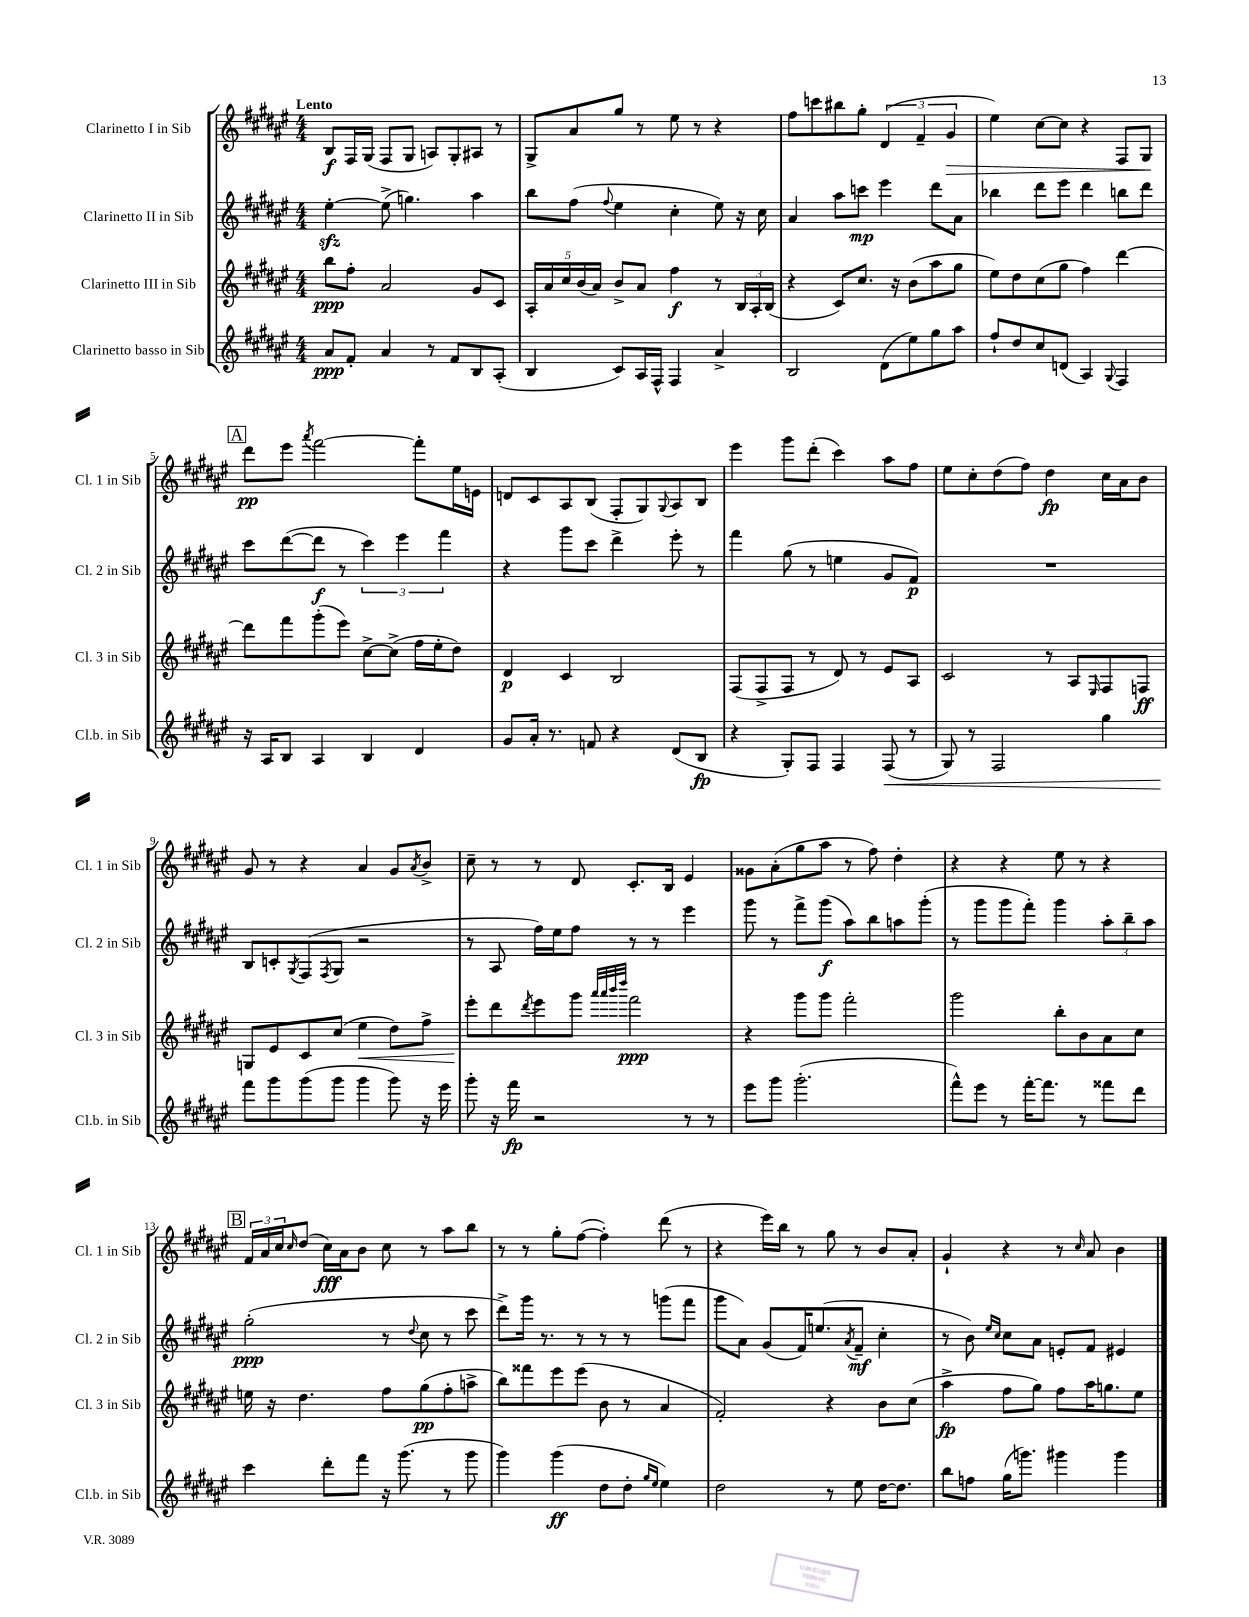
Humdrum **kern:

**kern	**dynam	**kern	**dynam	**kern	**dynam	**kern	**dynam
*part4	*part4	*part3	*part3	*part2	*part2	*part1	*part1
*staff4	*staff4	*staff3	*staff3	*staff2	*staff2	*staff1	*staff1
*I"Clarinetto basso in Sib	*	*I"Clarinetto III in Sib	*	*I"Clarinetto II in Sib	*	*I"Clarinetto I in Sib	*
*I'Cl.b. in Sib	*	*I'Cl. 3 in Sib	*	*I'Cl. 2 in Sib	*	*I'Cl. 1 in Sib	*
*clefG2	*	*clefG2	*	*clefG2	*	*clefG2	*
*k[f#c#g#d#a#e#]	*	*k[f#c#g#d#a#e#]	*	*k[f#c#g#d#a#e#]	*	*k[f#c#g#d#a#e#]	*
*M4/4	*	*M4/4	*	*M4/4	*	*M4/4	*
=1	=1	=1	=1	=1	=1	=1	=1
!	!	!	!	!	!	!LO:TX:a:B:t=Lento	!
8a#/L	ppp	8bb\L	ppp	[4ee#zz'\	.	8B/L	f
8f#'/J	.	8ff#'\J	.	.	.	16F#/L	.
.	.	.	.	.	.	(16G#/JJ	.
4a#/	.	2a#/	.	(8ee#^\]	.	8F#/L	.
.	.	.	.	4.ggn\)	.	8G#/J	.
8r	.	.	.	.	.	8An/L)	.
8f#/L	.	.	.	.	.	8G#'/	.
8B/	.	8g#/L	.	4aa#\	.	8A#X/J	.
(8A#'/J	.	8c#/J	.	.	.	8r	.
=2	=2	=2	=2	=2	=2	=2	=2
4B/	.	20A#'/LL	.	8bb\L	.	8G#^/L	.
.	.	20a#/	.	.	.	.	.
.	.	20cc#/	.	.	.	.	.
.	.	.	.	(8ff#\J	.	8a#/	.
.	.	(20b/	.	.	.	.	.
.	.	20a#/JJ)	.	.	.	.	.
.	.	.	.	8qqff#/	.	.	.
8c#/L)	.	8b^/L	.	4ee#\	.	8gg#/J	.
16A#/L	.	8a#/J	.	.	.	8r	.
16F#^^/JJ	.	.	.	.	.	.	.
4F#/	.	4ff#\	f	4cc#'\	.	8ee#\	.
.	.	.	.	.	.	8r	.
4a#^/	.	8r	.	8ee#\)	.	4r	.
.	.	24B/LL	.	16r	.	.	.
.	.	24A#'/	.	.	.	.	.
.	.	.	.	16cc#\	.	.	.
.	.	(24B/JJ	.	.	.	.	.
=3	=3	=3	=3	=3	=3	=3	=3
2B/	.	4r	.	4a#/	.	8ff#\L	.
.	.	.	.	.	.	8cccn\	.
.	.	8c#/L)	.	8aa#\L	.	8bb#X\	.
.	.	8.cc#/J	.	8cccn\J	mp	8gg#'\J	.
(8d#\L	.	.	.	4eee#\	.	(6d#/	.
.	.	16r	.	.	.	.	.
8ee#\)	.	(8b\L	.	.	.	.	.
.	.	.	.	.	.	6f#~/	.
8gg#\	.	8aa#\	.	8ddd#\L	.	.	.
!	!	!	!	!	!	!	!LO:HP:b
.	.	.	.	.	.	6g#/	>
8aa#\J	.	8gg#\J	.	8a#\J	.	.	.
=4	=4	=4	=4	=4	=4	=4	=4
8ff#`/L	.	8ee#\L)	.	4bb-X\	.	4ee#\)	.
8dd#/	.	8dd#\	.	.	.	.	.
8cc#/	.	(8cc#\	.	8ddd#\L	.	[8cc#\L	.
(8dn/J	.	8gg#\J	.	8eee#\J	.	8cc#\J]	.
4A#/)	.	4ff#\)	.	4ddd#\	.	4r	.
8qqG#/	.	.	.	.	.	.	.
4F#/	.	[4ddd#\	.	8bbn\L	.	8F#/L	.
.	.	.	.	8ddd#\J	.	8G#/J	.
.	.	.	.	.	.	.	]
!!LO:LB:g=z
!!LO:REH:place=s1:t=A
=5	=5	=5	=5	=5	=5	=5	=5
16r	.	8ddd#\L]	.	8ccc#\L	.	8ddd#\L	pp
16A#/KL	.	.	.	.	.	.	.
8B/J	.	8fff#\	.	([8ddd#\	.	8eee#\J	.
.	.	.	.	.	.	8qaaa#/	.
4A#/	.	(8ggg#'\	.	8ddd#\J]	f	[2fff#\	.
.	.	8eee#\J)	.	8r	.	.	.
4B/	.	[8cc#^\L	.	6ccc#\)	.	.	.
.	.	(8cc#^\J]	.	.	.	.	.
.	.	.	.	6eee#\	.	.	.
4d#/	.	16ff#\LL	.	.	.	8fff#'\L]	.
.	.	16ee#'\J	.	.	.	.	.
.	.	.	.	6fff#\	.	.	.
.	.	8dd#\J)	.	.	.	16ee#\L	.
.	.	.	.	.	.	16en\JJ	.
=6	=6	=6	=6	=6	=6	=6	=6
8g#/L	.	4d#/	p	4r	.	8dn/L	.
16a#'/Jk	.	.	.	.	.	8c#/	.
8.r	.	.	.	.	.	.	.
.	.	4c#/	.	8ggg#\L	.	8A#/	.
8fn/	.	.	.	8ccc#\J	.	(8B/J	.
4r	.	2B/	.	4ddd#^\	.	8F#'/L	.
.	.	.	.	.	.	8G#/)	.
.	.	.	.	.	.	8qqG#/	.
(8d#/L	.	.	.	8eee#'\	.	8A#/	.
8B/J	fp	.	.	8r	.	8B/J	.
=7	=7	=7	=7	=7	=7	=7	=7
4r	.	(8F#/L	.	4fff#\	.	4eee#\	.
.	.	8F#^/	.	.	.	.	.
8G#'/L)	.	8F#/J	.	(8gg#\	.	8ggg#\L	.
8F#/J	.	8r	.	8r	.	(8ddd#'\J	.
4F#/	.	8d#/)	.	4een\	.	4ccc#\)	.
.	.	8r	.	.	.	.	.
!	!LO:HP:b	!	!	!	!	!	!
(8F#/	<	8e#/L	.	8g#/L	.	8aa#\L	.
8r	.	8A#/J	.	8f#/J)	p	8ff#\J	.
=8	=8	=8	=8	=8	=8	=8	=8
8G#/)	.	2c#/	.	1r	.	8ee#\L	.
8r	.	.	.	.	.	8cc#'\	.
2F#/	.	.	.	.	.	(8dd#\	.
.	.	.	.	.	.	8ff#\J)	.
.	.	8r	.	.	.	4dd#\	fp
.	.	8A#/L	.	.	.	.	.
.	.	16qqE#/	.	.	.	.	.
4gg#\	.	8F#/	.	.	.	16cc#\LL	.
.	.	.	.	.	.	16a#\J	.
.	.	8Fn/J	ff	.	.	8b\J	.
!!LO:LB:g=z
=9	=9	=9	=9	=9	=9	=9	=9
8fff#\L	.	8Gn/L	.	8B/L	.	8g#/	.
8ggg#\	[	8e#/	.	8cn'/	.	8r	.
.	.	.	.	8qG#/	.	.	.
(8ggg#\	.	8c#/	.	(8F#/	.	4r	.
.	.	.	.	8qF#/	.	.	.
8ggg#\J	.	(8cc#/J	.	8G#/J	.	.	.
!	!	!	!LO:HP:b	!	!	!	!
4ggg#\	.	4ee#\	<	2r	.	4a#/	.
8ggg#\)	.	8dd#\L)	.	.	.	8g#/L	.
.	.	.	.	.	.	8qa#/	.
16r	.	8ff#^\J	.	.	.	8b^/J	.
16eee#\	.	.	.	.	.	.	.
=10	=10	=10	=10	=10	=10	=10	=10
8ggg#'\	.	8eee#'\L	.	8r	.	8cc#~\	.
16r	.	8ddd#\	[	8A#/	.	8r	.
16fff#\	fp	.	.	.	.	.	.
.	.	8qddd#/	.	.	.	.	.
2r	.	8eee#\	.	16ff#\LL)	.	8r	.
.	.	.	.	16ee#\J	.	.	.
.	.	8ggg#\J	.	8ff#\J	.	8d#/	.
.	.	32qqaaa#/LLL	.	.	.	.	.
.	.	32qqaaa#/	.	.	.	.	.
.	.	32qqbbb/	.	.	.	.	.
.	.	32qqdddd#/JJJ	.	.	.	.	.
.	.	2fff#\	ppp	8r	.	8.c#'/L	.
.	.	.	.	8r	.	.	.
.	.	.	.	.	.	16B/Jk	.
8r	.	.	.	4eee#\	.	4e#/	.
8r	.	.	.	.	.	.	.
=11	=11	=11	=11	=11	=11	=11	=11
8eee#\L	.	4r	.	8ggg#\	.	8g##X\L	.
8ggg#\J	.	.	.	8r	.	(8a#'\	.
(2.ggg#'\	.	8ggg#\L	.	8fff#^\L	.	8gg#\	.
.	.	8ggg#\J	.	(8ggg#\J	f	8aa#\J	.
.	.	2fff#'\	.	8aa#\L)	.	8r	.
.	.	.	.	8bb\	.	8ff#\)	.
.	.	.	.	8aan\	.	4dd#'\	.
.	.	.	.	(8ggg#'\J	.	.	.
=12	=12	=12	=12	=12	=12	=12	=12
8fff#^^\L)	.	2ggg#\	.	8r	.	4r	.
8eee#\J	.	.	.	8ggg#\L	.	.	.
8r	.	.	.	8ggg#\	.	4r	.
[16fff#'\KL	.	.	.	8fff#'\J)	.	.	.
8.fff#\J]	.	.	.	.	.	.	.
.	.	8bb'\L	.	4ggg#\	.	8ee#\	.
8r	.	8b\	.	.	.	8r	.
8fff##X\L	.	8a#\	.	12aa#'\L	.	4r	.
.	.	.	.	12bb~\	.	.	.
8ddd#\J	.	8cc#\J	.	.	.	.	.
.	.	.	.	12aa#\J	.	.	.
!!LO:LB:g=z
!!LO:REH:place=s1:t=B
=13	=13	=13	=13	=13	=13	=13	=13
4ccc#\	.	16een\	.	(2gg#'\	ppp	24f#/LL	.
.	.	.	.	.	.	24a#/	.
.	.	16r	.	.	.	.	.
.	.	.	.	.	.	24cc#/J	.
.	.	.	.	.	.	16qqcc#/	.
.	.	4.dd#\	.	.	.	(8dd#/J	.
8ddd#'\L	.	.	.	.	.	16cc#\LL)	fff
.	.	.	.	.	.	16a#\J	.
8fff#\J	.	.	.	.	.	8b\J	.
16r	.	8ff#\L	.	8r	.	8cc#\	.
(8.ggg#\	.	.	.	.	.	.	.
.	.	.	.	8qqdd#/	.	.	.
.	.	(8gg#\	pp	8cc#\	.	8r	.
8r	.	8ff#'\	.	8r	.	8aa#\L	.
8ggg#\	.	8aan^\J	.	8ccc#\	.	8bb\J	.
=14	=14	=14	=14	=14	=14	=14	=14
4ggg#\)	.	8bb\L)	.	8ddd#^\L)	.	8r	.
.	.	8fff##X\	.	16ggg#\Jk	.	8r	.
.	.	.	.	8.r	.	.	.
(4ggg#\	ff	8eee#\	.	.	.	8gg#'\L	.
.	.	(8eee#\J	.	8r	.	([8ff#\J	.
8dd#\L	.	8b\	.	8r	.	4ff#'\])	.
8dd#'\J	.	8r	.	8r	.	.	.
16qqgg#/LL	.	.	.	.	.	.	.
16qqee#/JJ	.	.	.	.	.	.	.
4ee#\)	.	4a#/	.	(8gggn\L	.	(8ddd#\	.
.	.	.	.	8fff#\J	.	8r	.
=15	=15	=15	=15	=15	=15	=15	=15
2dd#\	.	2f#'/)	.	8ggg#\L	.	4r	.
.	.	.	.	8a#\J)	.	.	.
.	.	.	.	(8g#/L	.	16eee#\LL)	.
.	.	.	.	.	.	16bb\JJ	.
.	.	.	.	16f#/K)	.	8r	.
.	.	.	.	(8.een/	.	.	.
8r	.	4r	.	.	.	8gg#\	.
.	.	.	.	8qa#/	.	.	.
8ee#\	.	.	.	8f#~/J	mf	8r	.
[16dd#\KL	.	8b\L	.	4cc#'\	.	8b/L	.
8.dd#\J]	.	.	.	.	.	.	.
.	.	(8cc#\J	.	.	.	8a#'/J	.
=16	=16	=16	=16	=16	=16	=16	=16
8bb\L	.	4aa#^\	fp	8r	.	4g#`/	.
8ffn\J	.	.	.	8b\)	.	.	.
.	.	.	.	16qqee#/LL	.	.	.
.	.	.	.	16qqcc#/JJ	.	.	.
(16gg#\KL	.	8ff#\L	.	8cc#\L	.	4r	.
8.gggn\J)	.	.	.	.	.	.	.
.	.	8gg#\J)	.	8a#\J	.	.	.
4ggg#X\	.	8ff#\L	.	8en'/L	.	8r	.
.	.	.	.	.	.	16qqcc#/	.
.	.	16aa#\K	.	8f#/J	.	8a#/	.
.	.	8.ggn\	.	.	.	.	.
4ggg#\	.	.	.	4e#X/	.	4b\	.
.	.	8ee#\J	.	.	.	.	.
==	==	==	==	==	==	==	==
*-	*-	*-	*-	*-	*-	*-	*-
